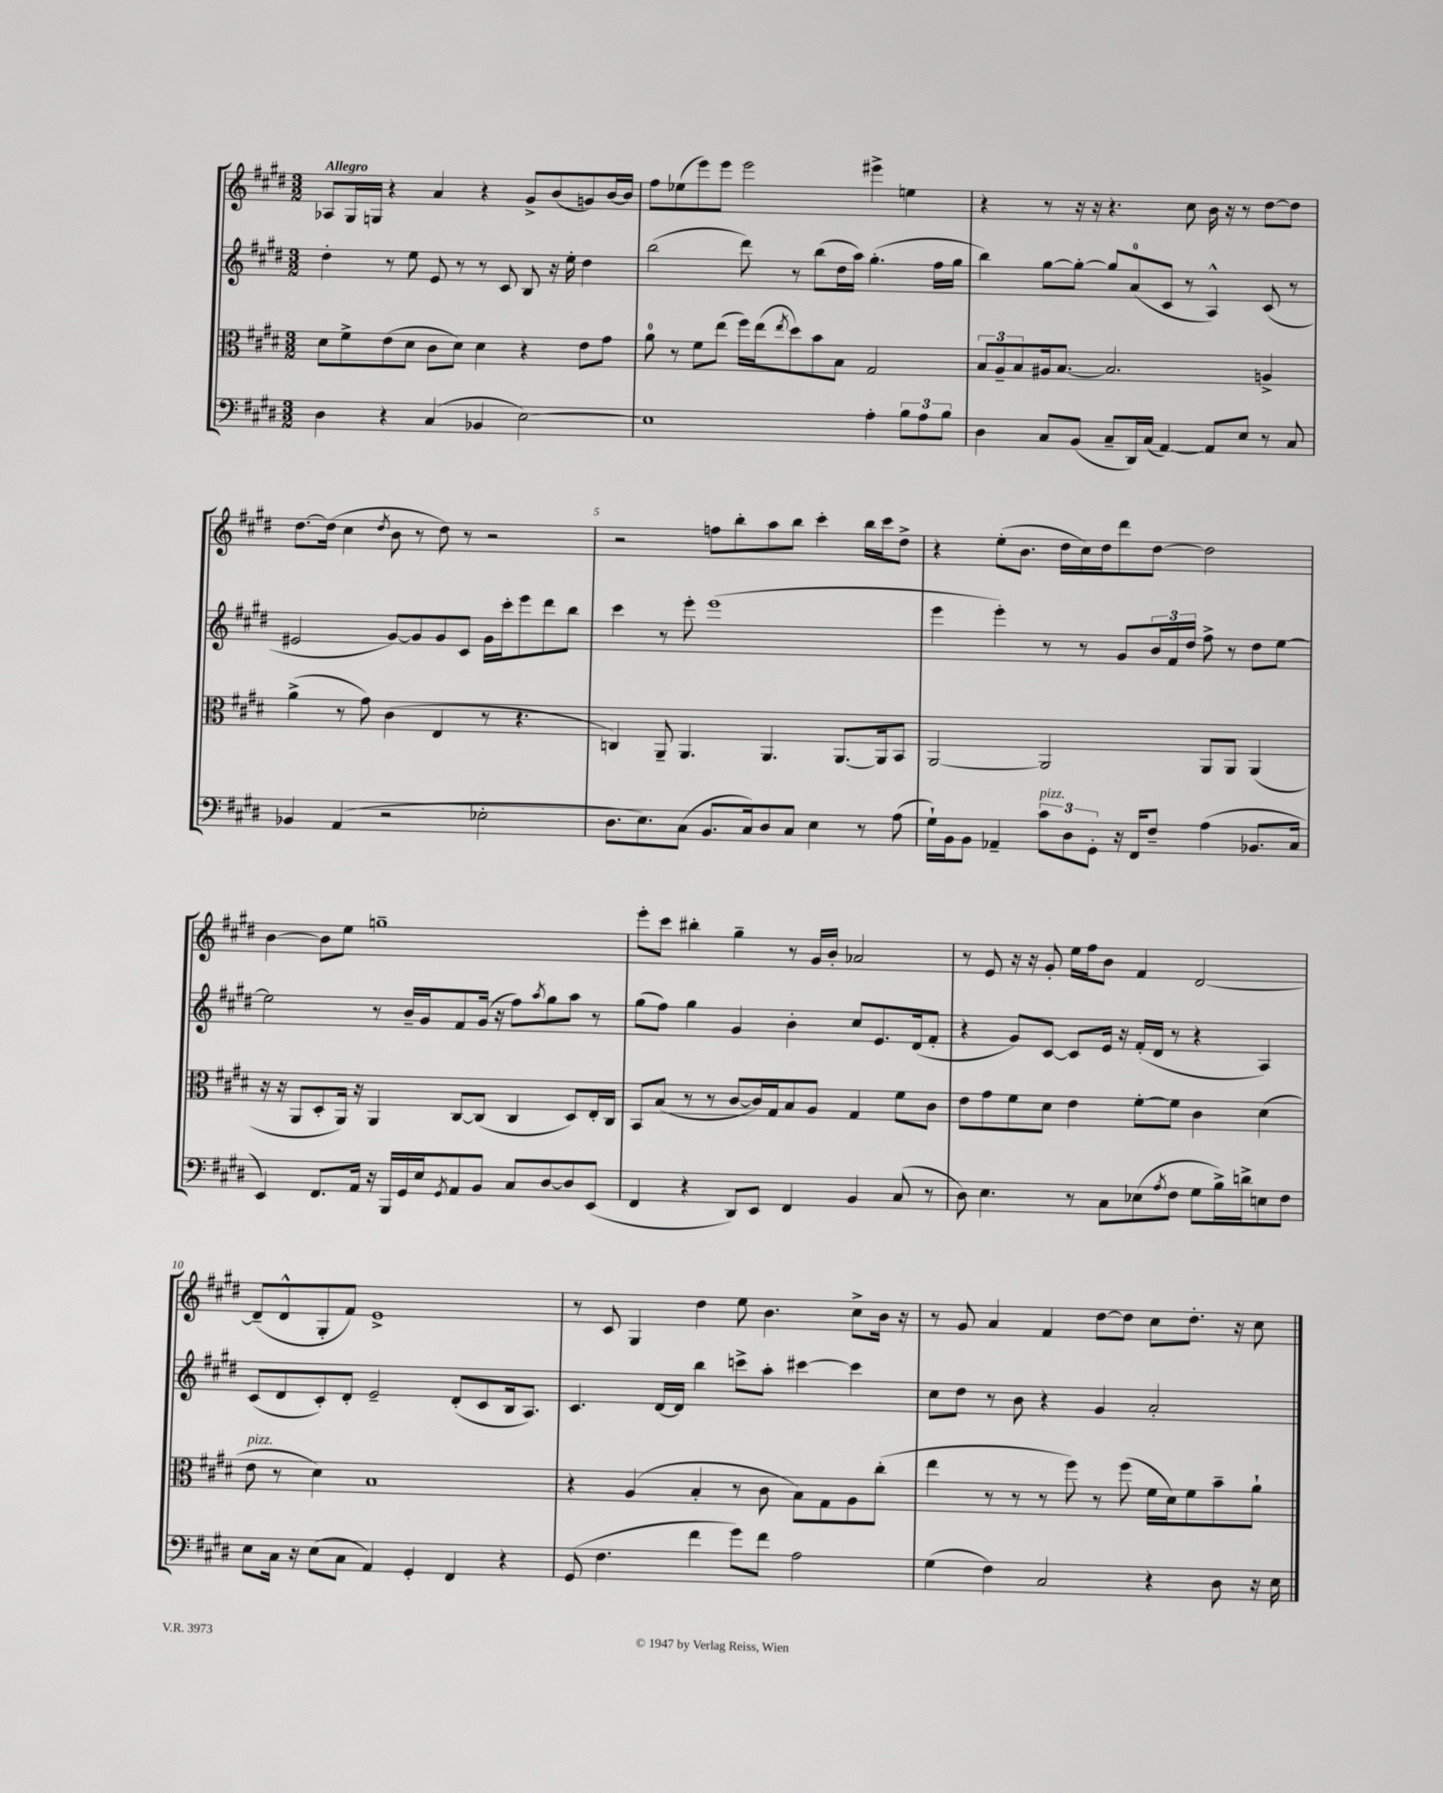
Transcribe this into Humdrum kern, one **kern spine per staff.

**kern	**kern	**kern	**kern
*part4	*part3	*part2	*part1
*staff4	*staff3	*staff2	*staff1
*clefF4	*clefC3	*clefG2	*clefG2
*k[f#c#g#d#]	*k[f#c#g#d#]	*k[f#c#g#d#]	*k[f#c#g#d#]
*M3/2	*M3/2	*M3/2	*M3/2
=1	=1	=1	=1
!	!	!	!LO:TX:a:B:t=Allegro
4D#\	8d#\L	4dd#'\	8A-X/L
.	8f#^\	.	16G#/L
.	.	.	16Gn/JJ
4r	(8e\	8r	4r
.	8d#\J	8ee\	.
(4C#/	8c#\L	8e/	4a/
.	8d#\J)	8r	.
4BB-X/	4d#\	8r	4r
.	.	8c#/	.
[2E\)	4r	8B/	8g#^/L
.	.	16r	(8b/
.	.	16ee'\	.
.	8e\L	4dd#\	8gn/)
.	8g#\J	.	[16b/L
.	.	.	16b/JJ]
=2	=2	=2	=2
1E]	8a\	(2bb\	8ff#\L
.	8r	.	(8ee-X\
.	8f#\L	.	8eee\)
.	(8ee\J	.	8eee\J
.	16ff#\LL)	8ddd#\)	2eee\
.	(16ee\J	.	.
.	8qee/	.	.
.	8dd#\)	8r	.
.	8b\	(8bb\L	.
.	8B\J	16dd#\L	.
.	.	16aa\JJ)	.
4A'\	2G#/	(4.gg#'\	4eee#X^\
12B\L	.	.	4een\
12A\	.	.	.
.	.	16ff#\LL	.
12B\J	.	.	.
.	.	16gg#\JJ	.
=3	=3	=3	=3
4D#\	12B/L	4bb\)	4r
.	12A~/	.	.
.	12B/	.	.
8C#/L	16A#X/k	[8gg#\L	8r
.	[8.B/J	.	.
(8BB/J	.	8gg#'\J_	16r
.	.	.	16r
8C#~/L	2.B/]	8gg#/L]	4.r
16DD#/L)	.	(8a/	.
(16C#/JJ	.	.	.
[4AA/)	.	8c#/J	.
.	.	8r	8cc#\
8AA/L]	.	4A^^/)	16b\
.	.	.	16r
8E/J	.	.	8r
8r	4An^/	(8c#/	[8dd#\L
8C#/	.	8r	8dd#\J]
!!LO:LB:g=z
=4	=4	=4	=4
4BB-X/	(4a^\	2e#X/	[8.dd#\L
.	.	.	(16dd#\Jk]
(4AA/	8r	.	4cc#\
.	8g#\)	.	.
.	.	.	8qdd#/
2r	(4c#\	[8g#/L)	8b\
.	.	8g#/]	8r
.	4E/	8g#/	8dd#\)
.	.	8c#/J	8r
2E-X'\	8r	16g#\LL	2r
.	.	16ccc#'\J	.
.	4.r	8eee\	.
.	.	8ddd#\	.
.	.	8bb\J	.
=5	=5	=5	=5
8.D#\L	4Cn/)	4ccc#\	2r
8.E\)	.	.	.
.	8AA~/	8r	.
(8C#\J	4.AA/	8eee'\	.
8.BB/L	.	(1eee	8ffn\L
.	.	.	8bb'\
16C#/k)	.	.	.
8D#/	4.AA/	.	8aa\
8C#/J	.	.	8bb\J
4E\	.	.	4ccc#'\
.	[8.AA/L	.	.
8r	.	.	16bb\LL
.	16AA/k]	.	16ccc#\J
(8A\	8BB/J	.	8dd#^\J
=6	=6	=6	=6
16G#`\LL)	[2AA/	4eee\	4r
16BB\J	.	.	.
8BB\J	.	.	.
4AA-X~/	.	4eee'\)	(8ee'\L
.	.	.	8.b\J
!LO:TX:a:i:t=pizz.	!	!	!
12c#\L	2AA/]	8r	.
.	.	.	16dd#\LL
12D#\	.	.	.
.	.	8r	16cc#\)
12GG#'\J	.	.	.
.	.	.	16dd#\J
16r	.	8g#/L	8ddd#\
16FF#/KL	.	.	.
8F#~/J	.	24b/L	[8dd#\J
.	.	24f#/	.
.	.	24dd#/JJ	.
(4A\	8AA/L	8ff#^\	2dd#\]
.	8AA/J	8r	.
8.BB-X/L	(4AA/	8dd#\L	.
.	.	[8ee\J	.
16C#/Jk	.	.	.
!!LO:LB:g=z
=7	=7	=7	=7
4EE/)	16r	2ee\]	[4b\
.	16r	.	.
.	8AA/L	.	.
8.FF#/L	8D#'/	.	8b\L]
.	16AA/Jk)	.	8ee\J
16AA/Jk	16r	.	.
16r	4AA/	8r	1ggn~
16BBB/LL	.	.	.
16GG#/	.	16b~/LL	.
16E/J	.	16g#/J	.
8qGG#/	.	.	.
8AA/	[8C#/L	8f#/	.
8BB/J	(8C#/J]	(16g#/Jk	.
.	.	16r	.
8C#/L	4C#/	8ff#\L)	.
.	.	8qaa/	.
[8D#/	.	8gg#\	.
8D#/]	8D#/L)	8aa\J	.
(8EE/J	16E'/L	8r	.
.	16C#/JJ	.	.
=8	=8	=8	=8
4FF#/	8BB/L	(8gg#\L	8eee'\L
.	(8B/J	8ff#\J)	8ccc#\J
4r	8r	4gg#\	4bb#X'\
.	8r	.	.
8DD#/L)	[8c#/L	4g#/	4gg#~\
8EE/J	16c#/L])	.	.
.	16G#/J	.	.
4FF#/	8B/	4b'\	8r
.	8A/J	.	16g#/LL
.	.	.	16b'/JJ
4BB/	4G#/	8cc#/L	2a-X/
.	.	8.e/	.
(8C#/	8f#\L	.	.
.	.	(16d#/k	.
8r	8c#\J	8f#'/J	.
=9	=9	=9	=9
8D#\)	8e\L	4r	8r
4.E\	8g#\	.	8e/
.	8f#\	8g#/L)	16r
.	.	.	16r
.	8d#\J	[8c#/J	8g#'/
8r	4e\	8c#/L]	16ee\LL
.	.	.	16ff#\J
8C#\L	.	16e/Jk	8b\J
.	.	16r	.
(8E-X\	[8f#'\L	(16f#'/LL	4f#/
.	.	16d#/JJ	.
8qA/	.	.	.
8F#\J	8f#\J]	8r	.
8G#\L	4c#\	4r	[2d#/
16B^\L)	.	.	.
16dn^\J	.	.	.
8En\	(4d#\	4A/)	.
8F#\J	.	.	.
!!LO:LB:g=z
=10	=10	=10	=10
!	!LO:TX:a:i:t=pizz.	!	!
8E\L	8e\	(8c#/L	(8d#~/L]
16C#\Jk	8r	8d#/	8d#^^/
16r	.	.	.
(8E\L	4d#\)	8c#'/)	8G#'/
8C#\J	.	8d#'/J	8f#/J)
4AA/)	1B	2e~/	1e^
4GG#'/	.	.	.
4FF#/	.	(8d#'/L	.
.	.	8c#/	.
4r	.	16B/k	.
.	.	8.A/J)	.
=11	=11	=11	=11
(8GG#/	4r	4.c#/	8r
4.F#\	.	.	8c#/
.	(4A/	.	4G#/
.	.	[16d#/LL	.
.	.	16d#/JJ]	.
4f#\	4B'/	4bb\	4dd#\
8g#\L)	8r	8cccn^\L	8ee\
8f#\J	8c#\	8aa'\J	4.b\
2A\	8B\L)	[4ccc#X\	.
.	8G#\	.	.
.	8A\	4ccc#\]	8cc#^\L
.	(8cc#'\J	.	16b\Jk
.	.	.	16r
=12	=12	=12	=12
(4G#\	4ee\	8cc#\L	8r
.	.	8dd#\J	8g#/
4F#\)	8r	8r	4a/
.	8r	8b\	.
2C#/	8r	4r	4f#/
.	8ff#\)	.	.
.	8r	4g#/	[8dd#\L
.	(8ff#\	.	8dd#\J]
4r	16f#\LL	2a'/	8cc#\L
.	16d#\J)	.	.
.	8f#\	.	8.dd#'\J
8D#\	8b~\	.	.
.	.	.	16r
16r	8a`\J	.	8cc#\
16E\	.	.	.
==	==	==	==
*-	*-	*-	*-
